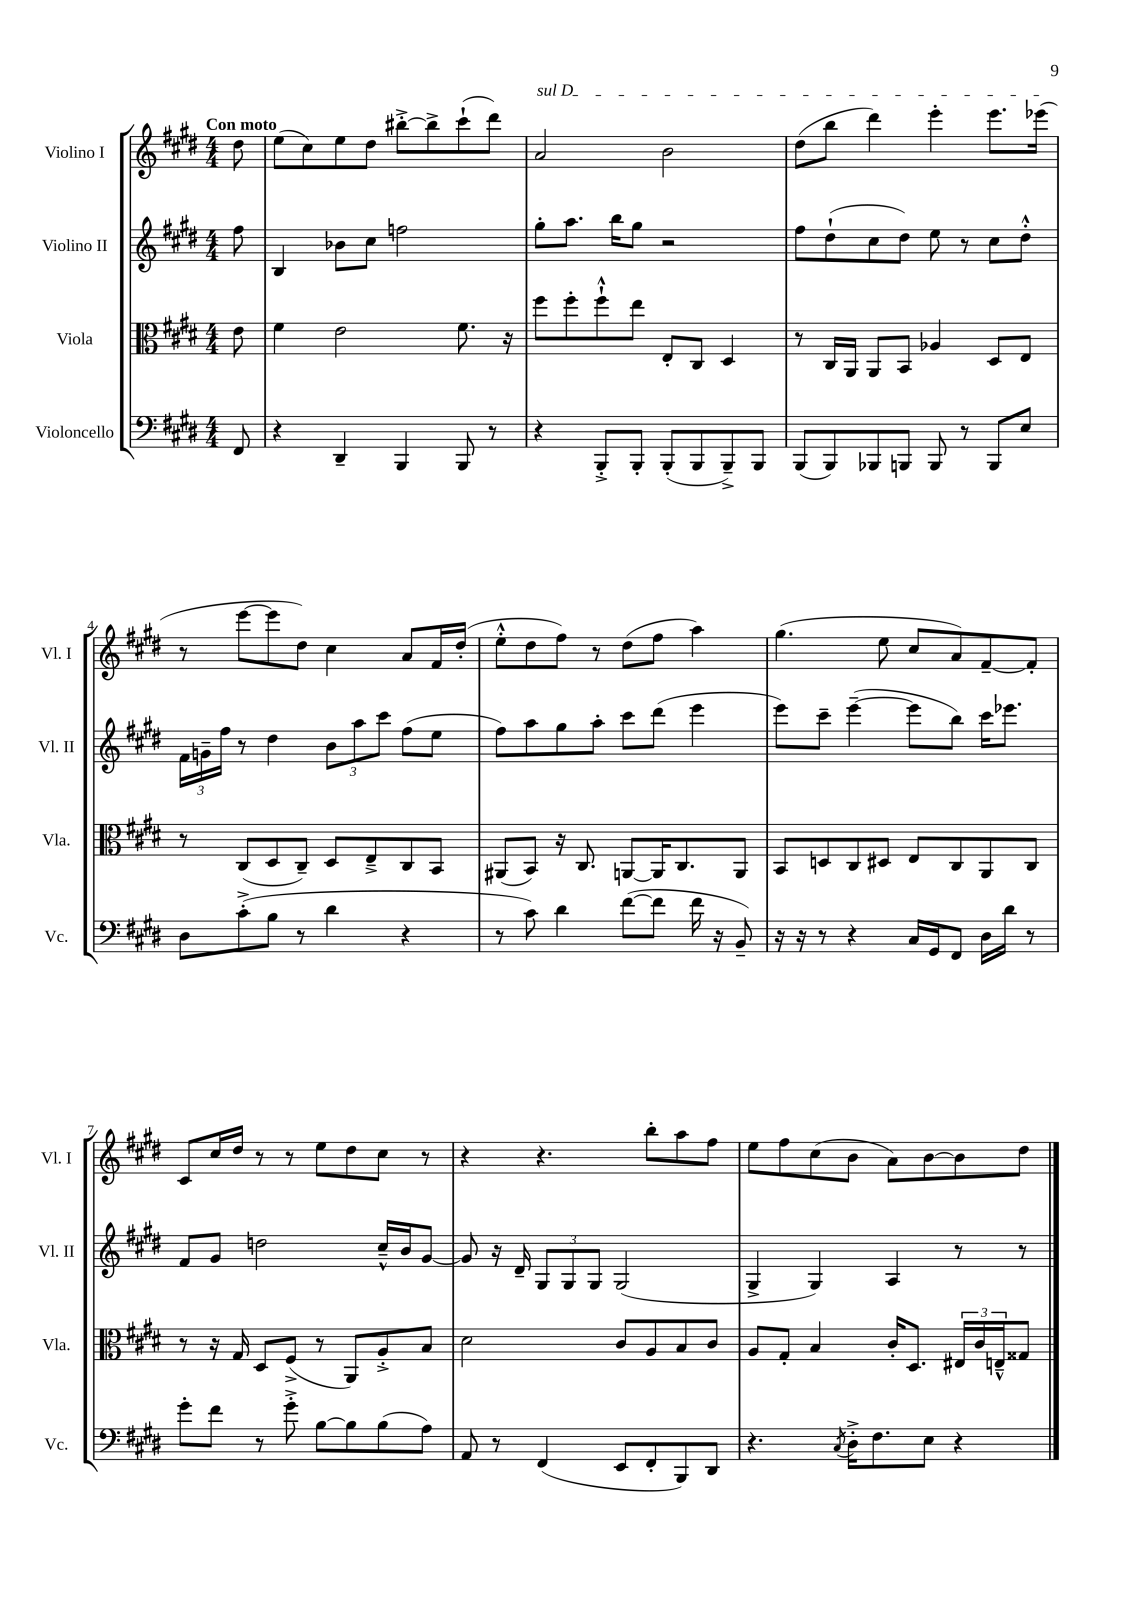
<<
\new StaffGroup <<
\new Staff = "s0" \with { instrumentName = "Violino I" shortInstrumentName = "Vl. I" } {
    \clef treble \key e \major \numericTimeSignature \time 4/4 \partial 8 \tempo "Con moto"
    dis''8 |
    e''8( cis''8) e''8 dis''8 bis''8~-.-> bis''8-> cis'''8-!( dis'''8) |
    \once \override TextSpanner.bound-details.left.text = \markup { \italic "sul D" } a'2\startTextSpan b'2 |
    dis''8( b''8 dis'''4) e'''4-. e'''8. ees'''16\stopTextSpan( |
    r8 e'''8~ e'''8 dis''8) cis''4 a'8 fis'16 dis''16-.( |
    e''8-.-^ dis''8 fis''8) r8 dis''8( fis''8 a''4) |
    gis''4.( e''8 cis''8 a'8) fis'8~-- fis'8-. |
    cis'8 cis''16 dis''16 r8 r8 e''8 dis''8 cis''8 r8 |
    r4 r4. b''8-. a''8 fis''8 |
    e''8 fis''8 cis''8( b'8 a'8) b'8~ b'8 dis''8 \bar "|." |
}
\new Staff = "s1" \with { instrumentName = "Violino II" shortInstrumentName = "Vl. II" } {
    \clef treble \key e \major \numericTimeSignature \time 4/4 \partial 8
    fis''8 |
    b4 bes'8 cis''8 f''2 |
    gis''8-. a''8. b''16 gis''8 r2 |
    fis''8 dis''8-!( cis''8 dis''8) e''8 r8 cis''8 dis''8-.-^ |
    \tuplet 3/2 { fis'16 g'16-- fis''16 } r8 dis''4 \tuplet 3/2 { b'8 a''8 cis'''8 } fis''8( e''8 |
    fis''8) a''8 gis''8 a''8-. cis'''8 dis'''8( e'''4 |
    e'''8) cis'''8-- e'''4~--( e'''8 b''8) cis'''16 ees'''8. |
    fis'8 gis'8 d''2 cis''16---^ b'16 gis'8~ |
    gis'8 r16 dis'16-- \tuplet 3/2 { gis8 gis8 gis8 } gis2( |
    gis4-> gis4) a4 r8 r8 \bar "|." |
}
\new Staff = "s2" \with { instrumentName = "Viola" shortInstrumentName = "Vla." } {
    \clef alto \key e \major \numericTimeSignature \time 4/4 \partial 8
    e'8 |
    fis'4 e'2 fis'8. r16 |
    fis''8 fis''8-. fis''8-!-^ e''8 e8-. cis8 dis4 |
    r8 cis16 a,16 a,8 b,8 aes4 dis8 e8 |
    r8 cis8( dis8 cis8--) dis8 e8---> cis8 b,8 |
    ais,8( b,8) r16 cis8. a,8~ a,16 cis8. a,8 |
    b,8 d8 cis8 dis8 e8 cis8 a,8 cis8 |
    r8 r16 gis16 dis8 fis8->( r8 a,8) a8-.-> b8 |
    dis'2 cis'8 a8 b8 cis'8 |
    a8 gis8-. b4 cis'16-. dis8. \tuplet 3/2 { eis16 cis'16 e16---^ } gisis8 \bar "|." |
}
\new Staff = "s3" \with { instrumentName = "Violoncello" shortInstrumentName = "Vc." } {
    \clef bass \key e \major \numericTimeSignature \time 4/4 \partial 8
    fis,8 |
    r4 dis,4-- b,,4 b,,8 r8 |
    r4 b,,8-.-> b,,8-. b,,8-.( b,,8 b,,8--->) b,,8 |
    b,,8( b,,8) bes,,8 b,,8 b,,8 r8 b,,8 e8 |
    dis8 cis'8-.->( b8 r8 dis'4 r4 |
    r8 cis'8) dis'4 fis'8~( fis'8 fis'16 r16 b,8--) |
    r16 r16 r8 r4 cis16 gis,16 fis,8 dis16 dis'16 r8 |
    gis'8-. fis'8 r8 gis'8-.-> b8~ b8 b8( a8) |
    a,8 r8 fis,4( e,8 fis,8-. b,,8) dis,8 |
    r4. \acciaccatura { cis8 } dis16-.-> fis8. e8 r4 \bar "|." |
}
>>
>>
